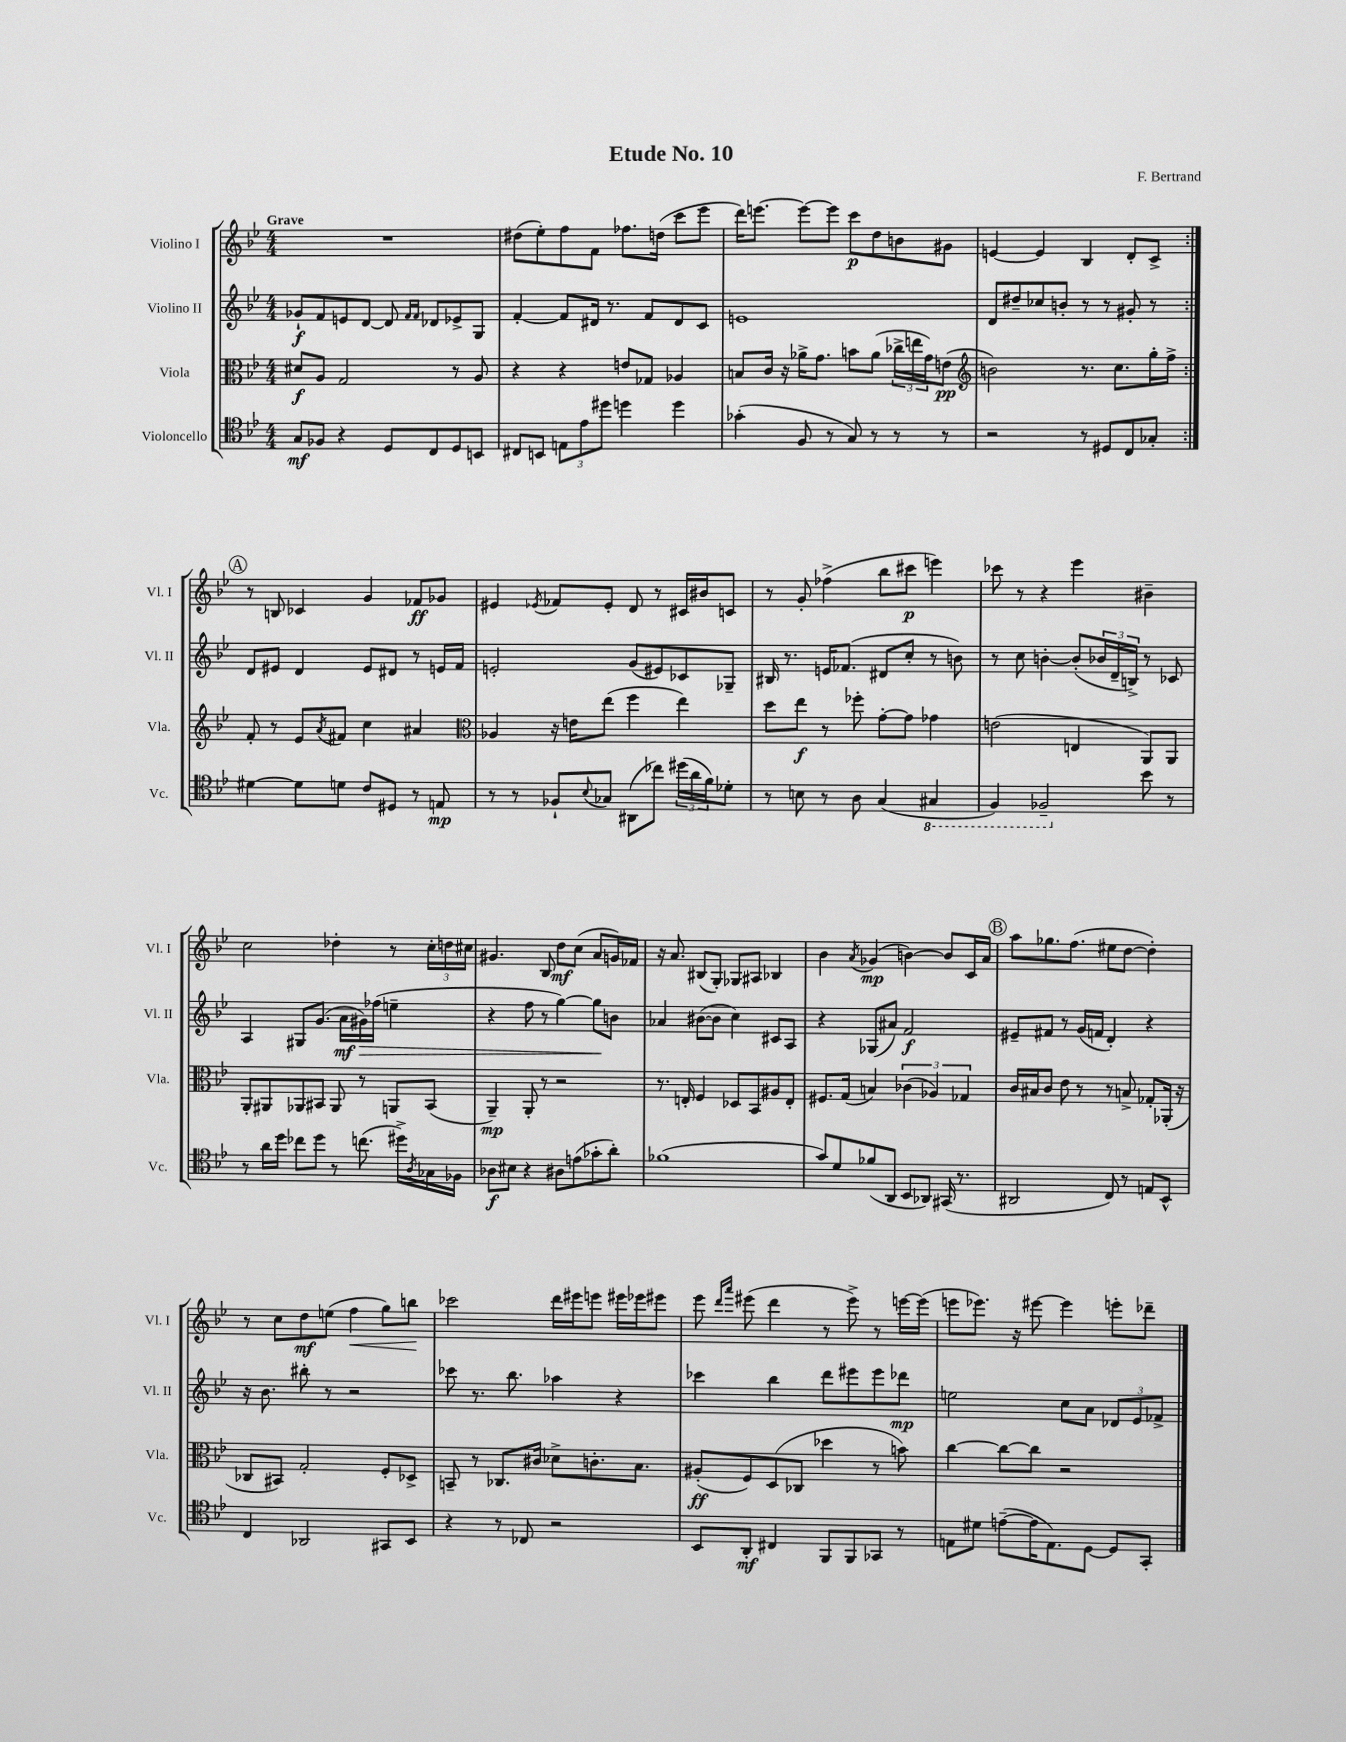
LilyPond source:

\header { title = "Etude No. 10" composer = "F. Bertrand" }
<<
\new StaffGroup <<
\new Staff = "s0" \with { instrumentName = "Violino I" shortInstrumentName = "Vl. I" } {
    \clef treble \key bes \major \numericTimeSignature \time 4/4 \tempo "Grave"
    \repeat volta 2 { R1 |
    dis''8( ees''8-.) f''8 f'8 fes''8. d''16( c'''8 ees'''8 |
    d'''16) e'''8.~ e'''8~ e'''8 c'''8\p d''8 b'8 gis'8 |
    e'4~ e'4 bes4 d'8-. c'8-> | }
    \mark \markup { \circle "A" } r8 b8 ces'4 g'4 fes'8\ff ges'8 |
    eis'4 \acciaccatura { ees'8 } fes'8 ees'8-. d'8 r8 cis'16 bis'16 c'8 |
    r8 g'8-. fes''4->( bes''8 cis'''8\p e'''4) |
    ces'''8 r8 r4 ees'''4 bis'4-- |
    c''2 des''4-. r8 \tuplet 3/2 { c''16-. d''16 cis''16 } |
    gis'4. bes8 d''8\mf c''8( a'8 g'16) fes'16 |
    r16 a'8. bis8( g8-.) ges8 ais8 bes4 |
    bes'4 \acciaccatura { a'8 } ges'4\mp( b'4~) b'8 c'16 a'16 |
    \mark \markup { \circle "B" } a''8 ges''8. f''8.( eis''8 d''8~ d''4-.) |
    r8 c''8 d''8\mf e''8( f''4\< g''8) b''8\! |
    ces'''2 d'''16 eis'''16 e'''8 eis'''16 ees'''16 eis'''8 |
    ees'''8 \grace { d'''16 a'''16 } eis'''8( d'''4 r8 eis'''8->) r8 e'''16~ e'''16( |
    e'''8 ees'''8.) r16 eis'''8~ eis'''4 e'''8-. des'''8-- \bar "|." |
}
\new Staff = "s1" \with { instrumentName = "Violino II" shortInstrumentName = "Vl. II" } {
    \clef treble \key bes \major \numericTimeSignature \time 4/4
    \repeat volta 2 { ges'8-!\f f'8 e'8 d'8~ d'8 \grace { f'16 f'16 } des'8 ees'8-> g8 |
    f'4~-. f'8 dis'16 r8. f'8 dis'8 c'8 |
    e'1 |
    d'8 dis''8-- ces''8 b'8-. r8 r8 gis'8-. r8 | }
    \mark \markup { \circle "A" } d'8 eis'8 d'4 eis'8 dis'8 r8 e'16 f'16 |
    e'2-. g'8( eis'8) ces'8 ges8-- |
    bis16 r8. e'16 fes'8.( dis'8 c''8-. r8 b'8) |
    r8 c''8 b'4~-. b'8-.( \tuplet 3/2 { bes'16 d'16-- b16->) } r8 ces'8 |
    a4 gis8 g'8.( a'16\mf gis'16\>) fes''16( e''4-- |
    r4 f''8 r8 g''4~) g''8\! b'8 |
    aes'4 bis'8~( bis'8 c''4) cis'8 a8 |
    r4 ges8( ais'8) f'2\f |
    \mark \markup { \circle "B" } eis'8-- fis'8 r8 g'16( f'16 d'4-.) r4 |
    r16 bes'8. bis''8-. r8 r2 |
    ces'''8 r8. bes''8. aes''4 r4 |
    ces'''4 bes''4 d'''8 eis'''8 eis'''8 des'''8\mp |
    e''2 c''8 a'8 \tuplet 3/2 { des'8 ees'8 fes'8-> } \bar "|." |
}
\new Staff = "s2" \with { instrumentName = "Viola" shortInstrumentName = "Vla." } {
    \clef alto \key bes \major \numericTimeSignature \time 4/4
    \repeat volta 2 { dis'8\f a8 g2 r8 a8 |
    r4 r4 e'8 ges8 aes4 |
    b8 c'16 r16 aes'16-> g'8. b'8 aes'8( \tuplet 3/2 { ces''16-> e''16 g'16) } e'8\pp( |
    \clef treble b'2) r8. c''8. g''16-. f''16-> | }
    \mark \markup { \circle "A" } f'8-. r8 ees'8 \acciaccatura { a'8 } fis'8 c''4 ais'4 |
    \clef alto aes4 r16 e'16 ees''8( f''4 ees''4) |
    d''8 ees''8\f r8 fes''8-. g'8~-. g'8 ges'4 |
    e'2( e4 a,8) a,8 |
    a,8-. ais,8 aes,8 bis,8 aes,8 r8 a,8 bis,8( |
    a,4--\mp) a,8-. r8 r2 |
    r8. e16-. f4 des8 bes,8 ais8 e8-. |
    fis8. g16( b4) \tuplet 3/2 { ces'4( aes4) ges4 } |
    \mark \markup { \circle "B" } c'16 bis16 c'8 ees'8 r8 r8 b8-> ges8-. aes,16-.( r16 |
    ces8 bis,8) g2-. f8-. des8-> |
    b,8-- r8 ces8. cis'16 des'8-> c'8.-. bes8. |
    ais8-.\ff( f8) d8( ces8 des''4 r8 b'8) |
    c''4~ c''8~ c''8 r2 \bar "|." |
}
\new Staff = "s3" \with { instrumentName = "Violoncello" shortInstrumentName = "Vc." } {
    \clef tenor \key bes \major \numericTimeSignature \time 4/4
    \repeat volta 2 { g8\mf fes8 r4 d8 c8 d8 b,8 |
    cis8 b,8 \tuplet 3/2 { e8 ees'8 dis''8 } d''4 d''4 |
    ges'4-.( f8 r8 g8) r8 r8 r8 |
    r2 r8 dis8 c8 ges8-. | }
    \mark \markup { \circle "A" } dis'4~ dis'8 d'8 c'8 dis8 r8 e8\mp |
    r8 r8 fes8-! \appoggiatura { bes8 } ges8 ais,8( ces''8) \tuplet 3/2 { dis''16( a'16 f'16) } des'8-. |
    r8 b8 r8 a8 g4( \ottava #-1 gis,4 |
    f,4) fes,2-- \ottava #0 bes'8 r8 |
    r8 a'16 d''16 ces''8 d''8 r8 c''8.( dis''16->) \acciaccatura { a8 } ges16 fes16 |
    aes8\f bis8 r4 ais8 e'8( ges'8-. a'8-.) |
    fes'1( |
    g'8) d'8 fes'8( a,8 bes,8 aes,8) gis,16( r8. |
    \mark \markup { \circle "B" } ais,2 c8) r8 e8 bes,8-^ |
    c4 aes,2 gis,8 bes,8 |
    r4 r8 ces8 r2 |
    bes,8 a,8-.\mf cis4 f,8 f,8 ges,8 r8 |
    e8 dis'8 e'8~--( e'16 e8.) d8~ d8 g,8-. \bar "|." |
}
>>
>>
\layout { \context { \Score \remove "Bar_number_engraver" } }
